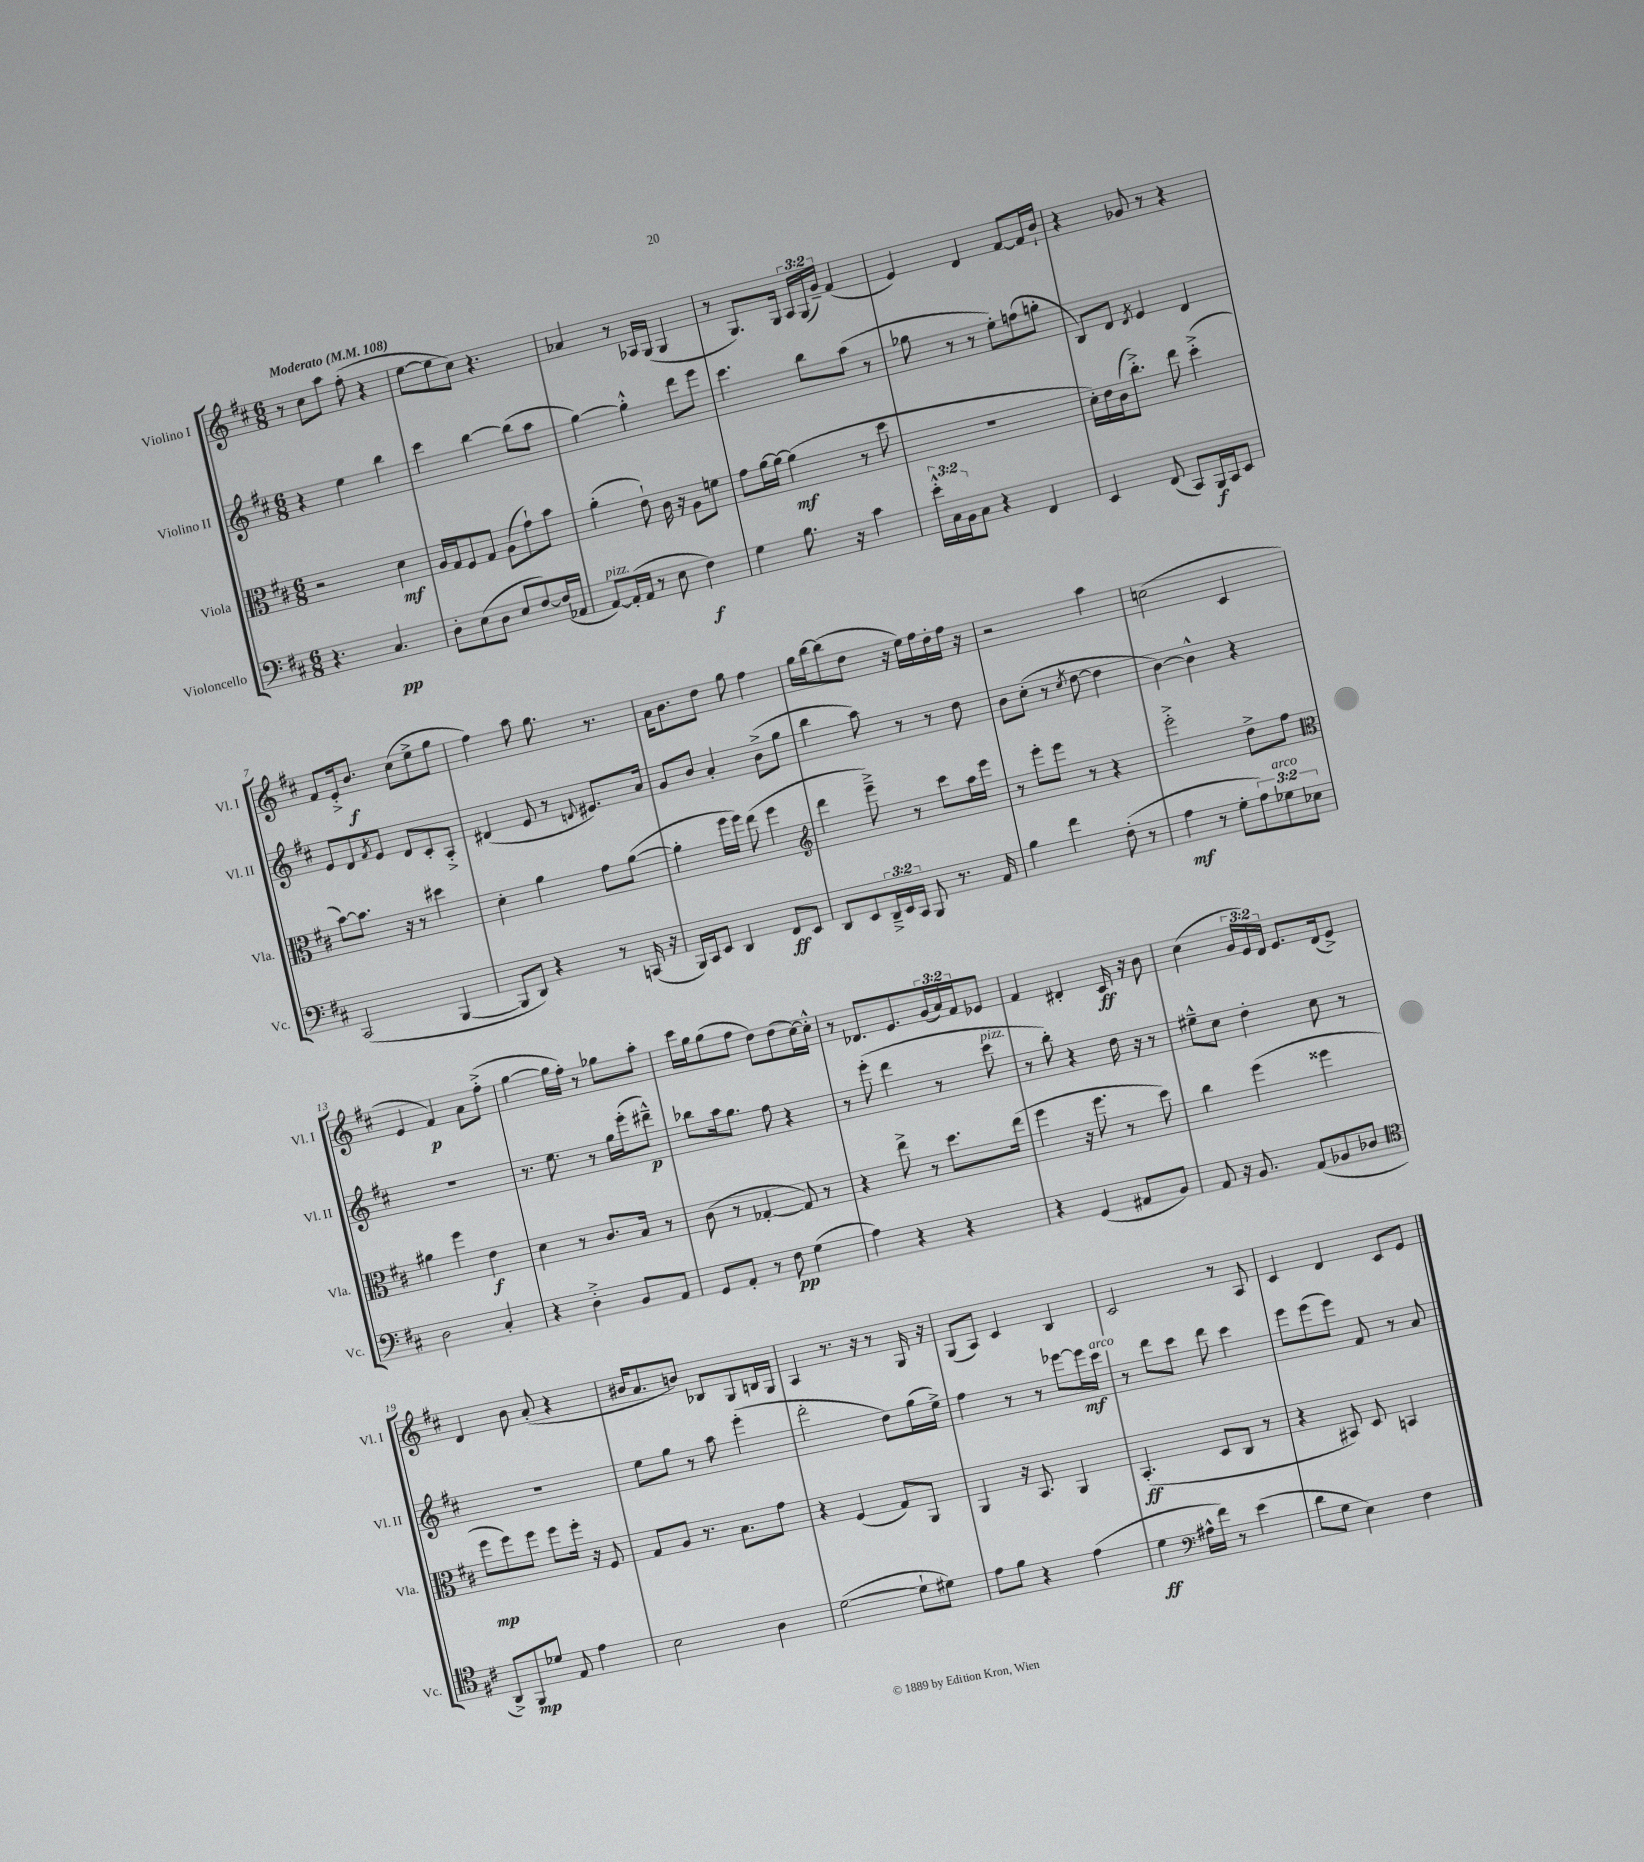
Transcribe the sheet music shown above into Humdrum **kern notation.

**kern	**kern	**kern	**kern
*staff4	*staff3	*staff2	*staff1
*clefF4	*clefC3	*clefG2	*clefG2
*k[f#c#]	*k[f#c#]	*k[f#c#]	*k[f#c#]
*M6/8	*M6/8	*M6/8	*M6/8
*MM108	*MM108	*MM108	*MM108
4.r	2r	4r	8r
.	.	.	8cc#
.	.	4ee	8aa
4.C#	.	.	(8ff#'
.	4d	4bb	4r
=	=	=	=
8D'	16A	4ccc#	[8ee
.	16G	.	.
(8E	8F#	.	8ee]
8D	8G	[4bb	8cc#)
8E	(8A	.	4.r
[8F#)	8g`)	(8bb]	.
(16F#]	8b	8aa	.
16AA-	.	.	.
=	=	=	=
[8AA)	(4a'	[4gg)	4a-
(16AA']	.	.	.
16AA	.	.	.
8r	8e`)	4gg'^^]	8r
8E	16c#	.	16A-
.	16r	.	(16G
4F#)	8A	8ddd	4G
.	8f	8eee	.
=	=	=	=
4G	8g	4.ccc#	8r
.	[16a	.	8.G)
.	16a_	.	.
8.B	(4a]	.	.
.	.	.	16G
.	.	8bb	24A
.	.	.	(24G
16r	.	.	.
.	.	.	24g~)
4c#	8r	(8aa	(4f#
.	8dd	8r	.
=	=	=	=
24e'^^	2.r	8gg-	4e)
24C#	.	.	.
24BB	.	.	.
8C#	.	8r	.
4r	.	8r	4d
.	.	8ee')	.
4FF#	.	(8ff	[8f#
.	.	8gg'	16f#]
.	.	.	16b`
=	=	=	=
4EE	16d')	8B)	4r
.	16e	.	.
.	(16c#	8d	.
.	8.cc#'^)	.	.
.	.	8qd	.
(8FF#	.	4e	8g-
8CC#)	8ee	.	8r
16BBB	(4dd'^	4d	4r
16CC#	.	.	.
8EE	.	.	.
=	=	=	=
(2CC#	[8b)	8e	8f#
.	8.b]	8d	16e'^
.	.	.	8.b
.	.	8qf#	.
.	.	8e	.
.	16r	.	.
.	8r	8d	(8cc#
[4BBB	4dd#	8c#'	8ee^
.	.	8A'^	8gg
=	=	=	=
8BBB]	4d'	(4d#	4ff#)
8DD)	.	.	.
4r	4a	8e	8aa
.	.	8r	8.gg
.	.	8qqd	.
8r	8g	8.e#)	.
.	.	.	8.r
(16CC	([8a	.	.
16r	.	16a	.
=	=	=	=
16BBB)	4a']	8g	16a
16CC#	.	.	8.b
8EE	.	8b	.
4DD	16ff#	4a'	8dd
.	16ff#)	.	.
.	(8ee	.	8gg
8FF#	4ff#	(8b^	4ff#
8EE	.	8gg	.
=	=	=	=
*	*clefG2	*	*
8DD	4ddd	4bb	16gg
.	.	.	[16bb
8EE	.	.	(8bb]
24DD~^	8eee~^)	8aa)	8dd
24EE	.	.	.
24CC#	.	.	.
8BBB	8r	8r	16r
.	.	.	16ee)
8.r	8ccc#	8r	16ff#
.	.	.	16dd'
.	16aa	8dd	16ff#
16AA	16eee	.	16r
=	=	=	=
4B	8r	8b	2r
.	8eee'	(8cc#'	.
4f#	8eee	8r	.
.	.	8qcc#	.
.	8r	[8dd	.
(8F#'	4r	4dd]	4aa
8r	.	.	.
=	=	=	=
4A	2eee'^	[4b)	(2cc
8r	.	4b^^]	.
8G'	.	.	.
12A)	8dd^	4r	4c#
12G-	.	.	.
.	8ff#	.	.
12E-	.	.	.
=	=	=	=
*	*clefC3	*	*
2D	4a#	2.r	4e
.	4ff#	.	4f#)
4C#'	4e	.	8a
.	.	.	(8ff#'^
=	=	=	=
4r	4d	8.r	[4gg
.	.	8.ee	.
4D'^	8r	.	16gg]
.	.	.	16ff#')
.	8.c#	8r	8r
8BB	.	16gg	8gg-
.	16B	(16eee'	.
8AA	8r	8ddd#~^^)	8aa'
=	=	=	=
8GG	(8c#	8bb-	16ccc#
.	.	.	16gg
8AA'	8r	16aa	(8gg
.	.	8.gg	.
8r	[4G-'	.	8ff#
8F#	.	8ff#	8dd)
(4G	8G-])	4r	(8dd
.	8r	.	[16cc#)
.	.	.	16cc#'^^]
=	=	=	=
4A)	4r	8r	8r
.	.	(8eee'	8.d-
4r	8ee^	4ddd	.
.	.	.	8.e
.	8r	.	.
4r	8.dd	8r	(24g
.	.	.	24a)
.	.	.	24f#
.	.	8ccc#	8e-
.	(16ee	.	.
=	=	=	=
4r	4ff#	8r	4f#
.	.	8bb')	.
(4GG	16r	4r	4d#'
.	8.ff#	.	.
8AA#	8r	16dd	16c#
.	.	16r	16r
8BB)	8dd)	8r	8b
=	=	=	=
8AA	4cc#	8ee#~^^	(4cc#
16r	.	8cc#	.
8.BB	.	.	.
.	(4ff#	4dd'	24g
.	.	.	24e)
.	.	.	24d
(8AA	.	.	8.e
8BB-	4ff##	8cc#	.
.	.	.	(16d
8D-	.	8r	8e^)
=	=	=	=
*clefC4	*	*	*
8AA^)	8ff#	2.r	4d
8FF#	8ff#)	.	.
8d-	8ff#	.	8b
8E	8ff#	.	(8a'
4e	16ff#'	.	4r
.	16r	.	.
.	8F#	.	.
=	=	=	=
2B	8G	8ee	16b#
.	.	.	8.a
.	8A	8gg	.
.	8.r	8r	8b)
.	.	8aa	8B-
.	8.B	.	.
4A	.	(4eee'	8G
.	8g	.	16B
.	.	.	16G
=	=	=	=
([2d	4r	2ddd'	4A
.	(4F#	.	8.r
.	.	.	16r
8d`]	8G)	8dd)	8r
8d#)	8AA	(16gg	16G
.	.	16ee^)	16r
=	=	=	=
8e	4AA	4ff#	(8G
8f#	.	.	8A)
4r	16r	8r	4c#
.	8.BB	.	.
.	.	8r	.
(4e	4AA	[8eee-	4B
.	.	16eee-]	.
.	.	16ccc#	.
=	=	=	=
4d	(4.BB'	8r	2c#
.	.	8ddd	.
*clefF4	*	*	*
16A#^^	.	8ccc#	.
16f#)	.	.	.
8r	8D	8ddd	.
(4e	8C#	4ccc#	8r
.	8r	.	8A
=	=	=	=
8d	4r	8eee	4c#
8G	.	(8eee	.
4E)	8BB#)	8eee)	4d
.	8D	8f#	.
4F#	4BB	8r	8c#
.	.	8a	8e
==	==	==	==
*-	*-	*-	*-
